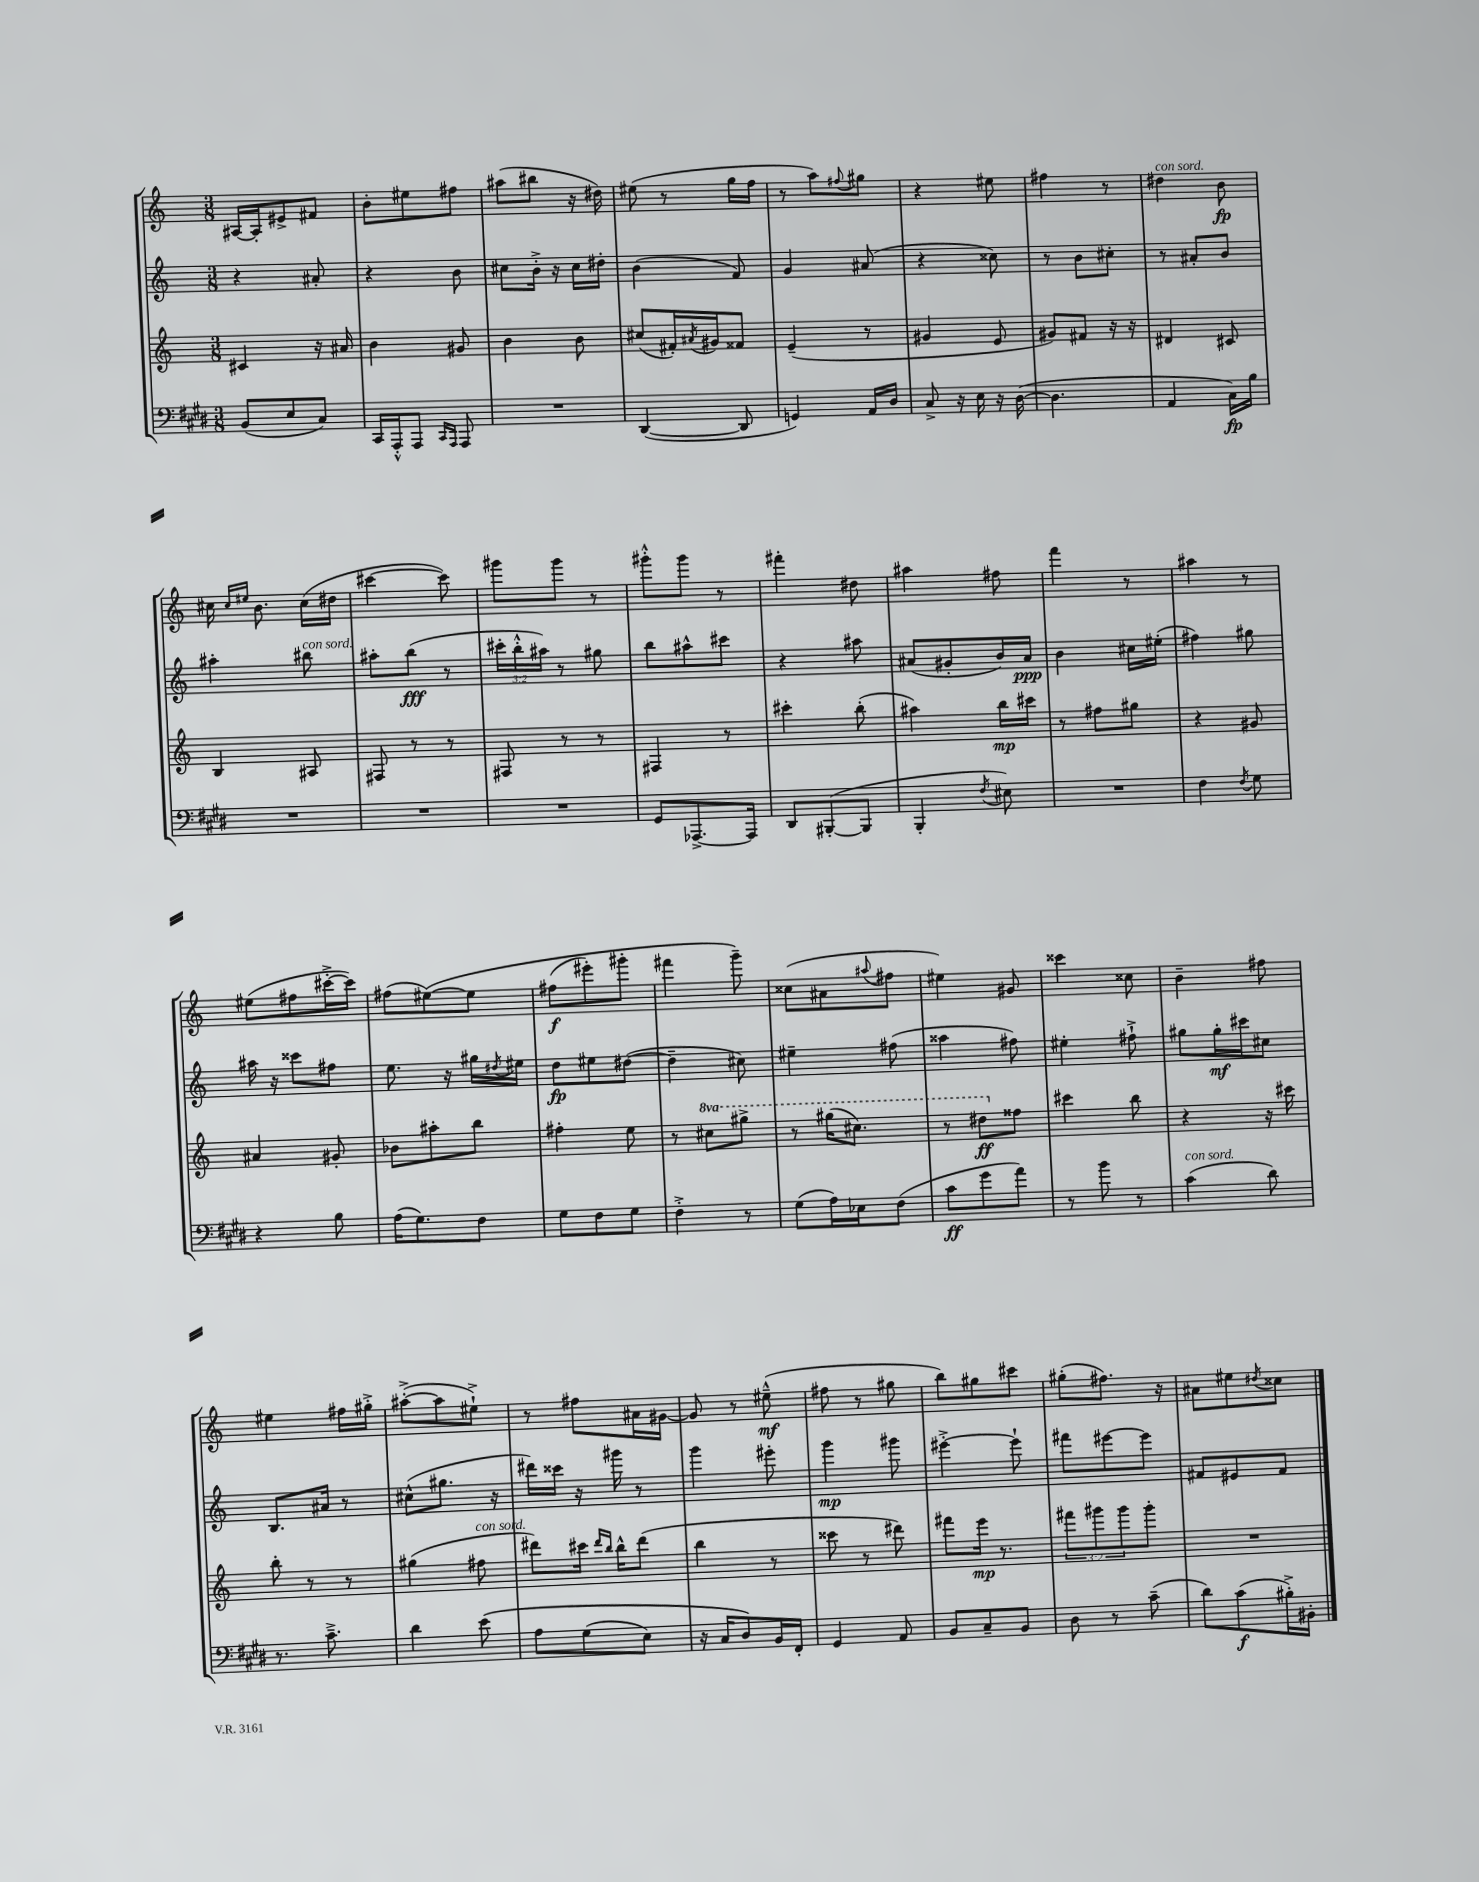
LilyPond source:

<<
\new StaffGroup <<
\new Staff = "s0" {
    \clef treble \key c \major \numericTimeSignature \time 3/8
    ais16~ ais16-. eis'8-> fis'8 |
    b'8-. eis''8 fis''8 |
    ais''8( bis''8 r16 dis''16) |
    eis''8( r8 g''16 f''16 |
    r8 a''8) \appoggiatura { fis''8 } gis''8 |
    r4 eis''8 |
    fis''4 r8 |
    dis''4^\markup { \italic "con sord." } b'8\fp |
    cis''16 \grace { cis''16 eis''16 } b'8. cis''16( dis''16 |
    cis'''4~ cis'''8) |
    gis'''8 gis'''8 r8 |
    gis'''8-.-^ gis'''8 r8 |
    fis'''4-. dis''8 |
    ais''4 fis''8 |
    f'''4 r8 |
    ais''4 r8 |
    eis''8( fis''8 cis'''16~-.-> cis'''16) |
    fis''8( eis''8~)\( eis''8 |
    fis''8\f( eis'''8-.) gis'''8-. |
    fis'''4 g'''8--\) |
    cisis''8( ais'8 \appoggiatura { ais''8 } fis''8 |
    eis''4) gis'8 |
    cisis'''4 cisis''8 |
    b'4-- fis''8 |
    eis''4 fis''16 gis''16-.-> |
    ais''8~-.->( ais''8 eis''8-!->) |
    r8 fis''8 ais'16 gis'16~ |
    gis'8 r8 eis''8---^\mf( |
    fis''8 r8 gis''8 |
    b''8) gis''8 cis'''8 |
    gis''8-.( fis''8.) r16 |
    ais'8 eis''8 \acciaccatura { dis''8 } cisis''8 \bar "|." |
}
\new Staff = "s1" {
    \clef treble \key c \major \numericTimeSignature \time 3/8 \override Staff.TupletNumber.text = #tuplet-number::calc-fraction-text
    r4 ais'8-. |
    r4 b'8 |
    cis''8 b'16-.-> r16 cis''16 dis''16-. |
    b'4( f'8) |
    g'4 ais'8( |
    r4 cisis''8) |
    r8 b'8 cis''8-. |
    r8 ais'8-. b'8 |
    ais''4-. bis''8^\markup { \italic "con sord." } |
    ais''8-. b''8\fff( r8 |
    \tuplet 3/2 { cis'''16-. b''16-.-^ ais''16) } r8 gis''8 |
    b''8 ais''8-^ cis'''8 |
    r4 ais''8 |
    ais'8( gis'8-. b'16) ais'16\ppp |
    b'4 cis''16 eis''16-.( |
    fis''4) gis''8 |
    ais''16 r16 cisis'''8 fis''8 |
    e''8. r16 gis''16 \acciaccatura { dis''8 } eis''16 |
    d''8\fp eis''8 dis''8~( |
    dis''4-- cis''8) |
    eis''4-- fis''8( |
    aisis''4 fis''8) |
    eis''4-. fis''8-!-> |
    gis''8 gis''16-.\mf cis'''16 cis''8 |
    b8. ais'16 r8 |
    cis''8-^( gis''8. r16 |
    dis'''16) cisis'''16 r16 gis'''16 r8 |
    g'''4 eis'''8-. |
    g'''4\mp gis'''8 |
    eis'''4~-.-> eis'''8-! |
    fis'''8 eis'''8~ eis'''8 |
    fis'8 eis'8 fis'8 \bar "|." |
}
\new Staff = "s2" {
    \clef treble \key c \major \numericTimeSignature \time 3/8 \override Staff.TupletNumber.text = #tuplet-number::calc-fraction-text \set Staff.ottavationMarkups = #ottavation-simple-ordinals
    cis'4 r16 ais'16 |
    b'4 gis'8 |
    b'4 b'8 |
    cis''8( fis'16-.) \acciaccatura { ais'8 } gis'16 fisis'8 |
    e'4--( r8 |
    gis'4 e'8 |
    gis'8) fis'8 r16 r16 |
    dis'4 cis'8 |
    b4 ais8 |
    fis8 r8 r8 |
    fis8 r8 r8 |
    fis4 r8 |
    cis'''4-. b''8-.( |
    ais''4) b''16\mp cis'''16 |
    r8 fis''8 gis''8 |
    r4 gis'8 |
    ais'4 gis'8-. |
    bes'8 ais''8-. b''8 |
    fis''4-. e''8 |
    r8 \ottava #1 cis'''8 gis'''8-> |
    r8 gis'''16( cis'''8.) |
    r8 dis'''8\ff \ottava #0 fisis''8 |
    cis'''4 b''8 |
    r4 r16 cis'''16 |
    b''8-. r8 r8 |
    gis''4( fis''8^\markup { \italic "con sord." } |
    dis'''8) cis'''16 \grace { dis'''16 b''16 } b''16-^ dis'''8( |
    b''4 r8 |
    cisis'''8 r8 dis'''8) |
    fis'''8 e'''16\mp r8. |
    \tuplet 3/2 { fis'''8 gis'''8 gis'''8 } gis'''8-. |
    R4. \bar "|." |
}
\new Staff = "s3" {
    \clef bass \key e \major \numericTimeSignature \time 3/8
    b,8( e8 cis8) |
    cis,16 a,,16-.-^ a,,8 \grace { cis,16 a,,16 } a,,8 |
    R4. |
    dis,4~( dis,8 |
    g,4) a,16 dis16 |
    cis8-> r16 e16 r16 dis16~( |
    dis4. |
    a,4 cis16\fp) b16 |
    R4. |
    R4. |
    R4. |
    gis,8 aes,,8.~-> aes,,16 |
    dis,8 bis,,8~-.( bis,,8 |
    b,,4-. \acciaccatura { fis8 } eis8) |
    R4. |
    fis4 \acciaccatura { fis8 } gis8 |
    r4 b8 |
    a16( gis8.) fis8 |
    gis8 fis8 gis8 |
    fis4-.-> r8 |
    gis8( a16) ees16 fis8( |
    cis'8\ff gis'8 a'8) |
    r8 b'8 r8 |
    cis'4^\markup { \italic "con sord." }( dis'8) |
    r8. cis'8.---> |
    dis'4 e'8\( |
    a8 gis8( e8) |
    r16 cis16 dis8\) b,16 fis,16-. |
    gis,4 a,8 |
    b,8 cis8-- b,8 |
    dis8 r8 cis'8--( |
    dis'8) cis'8\f( bis16-.->) bis,16-. \bar "|." |
}
>>
>>
\layout { \context { \Score \remove "Bar_number_engraver" } }
